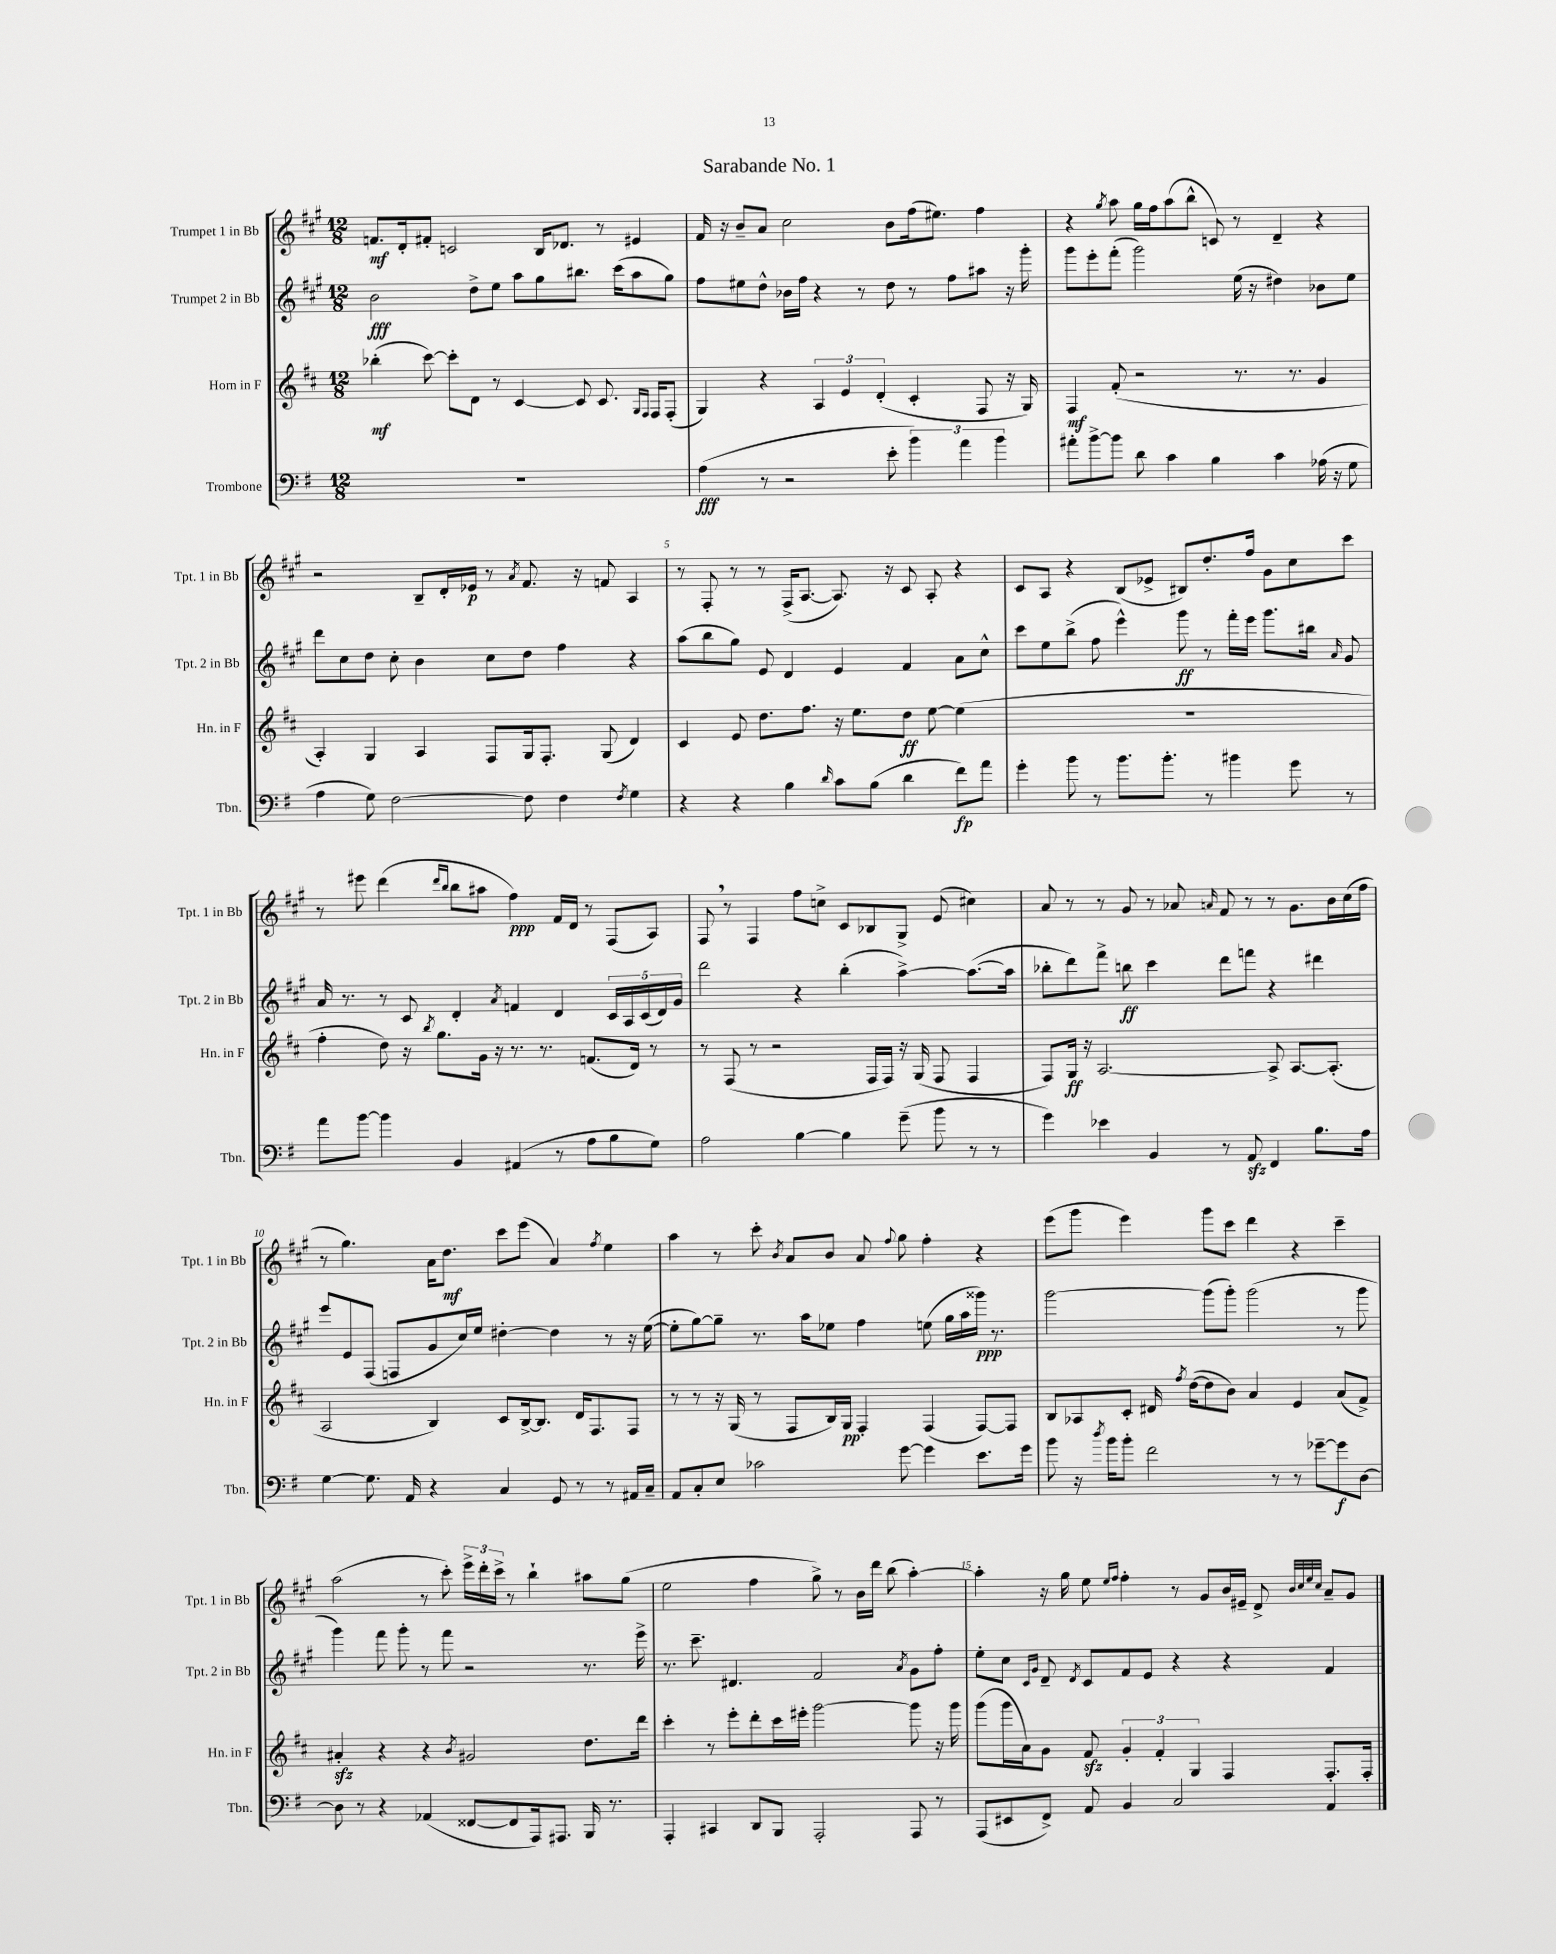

**kern	**dynam	**kern	**dynam	**kern	**dynam	**kern	**dynam
*part4	*part4	*part3	*part3	*part2	*part2	*part1	*part1
*staff4	*staff4	*staff3	*staff3	*staff2	*staff2	*staff1	*staff1
*I"Trombone	*	*I"Horn in F	*	*I"Trumpet 2 in Bb	*	*I"Trumpet 1 in Bb	*
*I'Tbn.	*	*I'Hn. in F	*	*I'Tpt. 2 in Bb	*	*I'Tpt. 1 in Bb	*
*clefF4	*	*clefG2	*	*clefG2	*	*clefG2	*
*k[f#]	*	*k[f#c#]	*	*k[f#c#g#]	*	*k[f#c#g#]	*
*M12/8	*	*M12/8	*	*M12/8	*	*M12/8	*
=1	=1	=1	=1	=1	=1	=1	=1
1.r	.	(4bb-X'\	mf	2b\	fff	8.fn/L	mf
.	.	.	.	.	.	16d'/k	.
.	.	[8ccc#\)	.	.	.	8f#X'/J	.
.	.	8ccc#'\L]	.	.	.	2cn/	.
.	.	8d\J	.	8dd^\L	.	.	.
.	.	8r	.	8ee\J	.	.	.
.	.	[4c#/	.	8aa\L	.	.	.
.	.	.	.	8gg#\	.	16B/KL	.
.	.	.	.	.	.	8.d-X/J	.
.	.	8c#/]	.	8.bb#X\J	.	.	.
.	.	8.c#/	.	.	.	8r	.
.	.	.	.	(16ccc#\KL	.	.	.
.	.	.	.	8aa\	.	4e#X/	.
.	.	16qqG/LL	.	.	.	.	.
.	.	16qqF#/JJ	.	.	.	.	.
.	.	16F#/KL	.	.	.	.	.
.	.	(8F#'/J	.	8gg#\J)	.	.	.
=2	=2	=2	=2	=2	=2	=2	=2
(4A\	fff	4G/)	.	8ff#\L	.	16f#/	.
.	.	.	.	.	.	16r	.
.	.	.	.	8ee#X\	.	8b~/L	.
8r	.	4r	.	8dd^^\J	.	8a/J	.
2r	.	.	.	16b-X\LL	.	2cc#\	.
.	.	.	.	16ff#\JJ	.	.	.
.	.	6A/	.	4r	.	.	.
.	.	6e/	.	.	.	.	.
.	.	.	.	8r	.	.	.
.	.	(6d'/	.	.	.	.	.
8e'\	.	.	.	8dd\	.	8b\L	.
6b\)	.	4c#'/	.	8r	.	(16ff#\k	.
.	.	.	.	.	.	8.ee#X\J)	.
.	.	.	.	8ff#\L	.	.	.
6a\	.	.	.	.	.	.	.
.	.	8F#/	.	8aa#X\J	.	4ff#\	.
6b\	.	.	.	.	.	.	.
.	.	16r	.	16r	.	.	.
.	.	16G/)	.	16ggg#'\	.	.	.
=3	=3	=3	=3	=3	=3	=3	=3
8a#X'\L	.	4F#/	mf	8ggg#\L	.	4r	.
[8b^\	.	.	.	8eee'\	.	.	.
.	.	.	.	.	.	8qgg#/	.
8b\J]	.	(8f#'/	.	(8fff#'\J	.	8aa\	.
8d\	.	2r	.	2ggg#\)	.	16gg#\LL	.
.	.	.	.	.	.	16ff#\J	.
4c\	.	.	.	.	.	(8aa\	.
.	.	.	.	.	.	8bb^^\J	.
4B\	.	.	.	.	.	8cn/)	.
.	.	8.r	.	(16ee\	.	8r	.
.	.	.	.	16r	.	.	.
4c\	.	.	.	4dd#X\)	.	4d~/	.
.	.	8.r	.	.	.	.	.
(16A-X\	.	4g/	.	8b-X\L	.	4r	.
16r	.	.	.	.	.	.	.
8G\	.	.	.	8ee\J	.	.	.
!!LO:LB:g=z
=4	=4	=4	=4	=4	=4	=4	=4
4A\	.	4A'/)	.	8ddd\L	.	2r	.
.	.	.	.	8cc#\	.	.	.
8G\)	.	4G/	.	8dd\J	.	.	.
[2F#\	.	.	.	8cc#'\	.	.	.
.	.	4A/	.	4b\	.	8B~/L	.
.	.	.	.	.	.	16d'/L	.
.	.	.	.	.	.	16e-X/JJ	p
.	.	8F#/L	.	8cc#\L	.	8r	.
.	.	.	.	.	.	8qa/	.
8F#\]	.	16G/k	.	8dd\J	.	8.f#/	.
.	.	8.F#'/J	.	.	.	.	.
4F#\	.	.	.	4ff#\	.	.	.
.	.	.	.	.	.	16r	.
.	.	(8G/	.	.	.	8fn/	.
8qF#/	.	.	.	.	.	.	.
4G\	.	4d/)	.	4r	.	4A/	.
=5	=5	=5	=5	=5	=5	=5	=5
4r	.	4c#/	.	(8aa\L	.	8r	.
.	.	.	.	8bb\	.	8F#'/	.
4r	.	8e/	.	8gg#\J)	.	8r	.
.	.	8.dd\L	.	8e/	.	8r	.
4B\	.	.	.	4d/	.	(16F#^/KL	.
.	.	8.ff#\J	.	.	.	[8.A/J	.
16qqd/	.	.	.	.	.	.	.
8c\L	.	16r	.	4e/	.	8.A/])	.
.	.	8.ee\L	.	.	.	.	.
(8B\J	.	.	.	.	.	.	.
.	.	.	.	.	.	16r	.
4d\	.	8dd\J	ff	4f#/	.	8c#/	.
.	.	[8ee\	.	.	.	8A'/	.
8f#\L)	fp	(4ee\]	.	8a\L	.	4r	.
8a\J	.	.	.	8cc#^^\J	.	.	.
=6	=6	=6	=6	=6	=6	=6	=6
4g'\	.	1.r	.	8ccc#\L	.	8c#/L	.
.	.	.	.	8ee\	.	8A/J	.
8b\	.	.	.	(8bb^\J	.	4r	.
8r	.	.	.	8ff#\	.	.	.
8.b\L	.	.	.	4eee^^\)	.	(8B/L	.
.	.	.	.	.	.	8e-X^/J	.
8.b'\J	.	.	.	.	.	.	.
.	.	.	.	8ggg#\	ff	8B#X/L)	.
8r	.	.	.	8r	.	8.dd'/	.
4b#X\	.	.	.	16fff#'\LL	.	.	.
.	.	.	.	16eee\JJ	.	16ff#/Jk	.
.	.	.	.	8.ggg#\L	.	8g#\L	.
8g\	.	.	.	.	.	8cc#\	.
.	.	.	.	16bb#X\Jk	.	.	.
.	.	.	.	16qqa/	.	.	.
8r	.	.	.	8g#/	.	8ccc#\J	.
!!LO:LB:g=z
=7	=7	=7	=7	=7	=7	=7	=7
8a\L	.	4ff#'\	.	16a/	.	8r	.
.	.	.	.	8.r	.	.	.
[8b\J	.	.	.	.	.	8eee#X\	.
4b\]	.	8dd\)	.	8r	.	(4ddd\	.
.	.	16r	.	8c#/	.	.	.
.	.	8qbb/	.	.	.	.	.
.	.	8.gg\L	.	.	.	.	.
.	.	.	.	.	.	16qqddd/LL	.
.	.	.	.	.	.	16qqbb/JJ	.
4BB/	.	.	.	4d'/	.	8bb\L	.
.	.	16g\Jk	.	.	.	8aa#X\J	.
.	.	16r	.	.	.	.	.
.	.	.	.	8qa/	.	.	.
(4AA#X/	.	8.r	.	4fn/	.	4ff#\)	ppp
.	.	8.r	.	.	.	.	.
8r	.	.	.	4d/	.	16f#/LL	.
.	.	.	.	.	.	16d/JJ	.
8A\L	.	(8.fn/L	.	.	.	8r	.
8B\	.	.	.	20c#/LL	.	(8F#/L	.
.	.	.	.	20A/	.	.	.
.	.	16d/Jk)	.	.	.	.	.
.	.	.	.	(20c#/	.	.	.
8G\J)	.	8r	.	.	.	8A/J)	.
.	.	.	.	20d/)	.	.	.
.	.	.	.	20g#/JJ	.	.	.
=8	=8	=8	=8	=8	=8	=8	=8
2A\	.	8r	.	2ddd\	.	8F#,/	.
.	.	(8F#/	.	.	.	8r	.
.	.	8r	.	.	.	4F#/	.
.	.	2r	.	.	.	.	.
[4B\	.	.	.	4r	.	8ff#\L	.
.	.	.	.	.	.	8ccn^\J	.
4B\]	.	.	.	(4bb'\	.	8c#/L	.
.	.	16F#/LL	.	.	.	8B-X/	.
.	.	16F#/JJ)	.	.	.	.	.
(8g~\	.	16r	.	[4aa^\)	.	8G#^/J	.
.	.	(16G/	.	.	.	.	.
8b\	.	8F#/	.	.	.	(8e/	.
8r	.	4F#/	.	(8.aa\L_	.	4cc#X\)	.
8r	.	.	.	.	.	.	.
.	.	.	.	16aa\Jk]	.	.	.
=9	=9	=9	=9	=9	=9	=9	=9
4g\)	.	8F#/L)	.	8bb-X'\L	.	8a/	.
.	.	16G/Jk	ff	8ddd\)	.	8r	.
.	.	16r	.	.	.	.	.
4e-X\	.	[2.A/	.	8fff#^\J	.	8r	.
.	.	.	.	8bbn\	ff	8g#/	.
4BB/	.	.	.	4ccc#\	.	8r	.
.	.	.	.	.	.	8a-X/	.
.	.	.	.	.	.	16qqan/	.
8r	.	.	.	8ddd\L	.	8f#/	.
8AAzz/	.	.	.	8fffn\J	.	8r	.
4FF#/	.	8A^/]	.	4r	.	8r	.
.	.	[8.A/L	.	.	.	8.g#\L	.
8.B\L	.	.	.	4ddd#X\	.	.	.
.	.	(8.A'/J]	.	.	.	16b\L	.
.	.	.	.	.	.	(16cc#\	.
16A\Jk	.	.	.	.	.	16ff#\JJ	.
!!LO:LB:g=z
=10	=10	=10	=10	=10	=10	=10	=10
[4G\	.	2A/	.	8eee/L	.	8r	.
.	.	.	.	8e/	.	4.gg#\)	.
8.G\]	.	.	.	(8F#/J	.	.	.
.	.	.	.	8Fn/L	.	.	.
16AA/	.	.	.	.	.	.	.
4r	.	4B/)	.	8g#/	.	16a\KL	.
.	.	.	.	.	.	8.dd\J	mf
.	.	.	.	16cc#/L)	.	.	.
.	.	.	.	16ee/JJ	.	.	.
4C/	.	8c#/L	.	[4dd#X'\	.	8ccc#\L	.
.	.	[16B^/k	.	.	.	(8eee\J	.
.	.	8.B/J]	.	.	.	.	.
8GG/	.	.	.	4dd#\]	.	4a/)	.
8r	.	16d/KL	.	.	.	.	.
.	.	8.F#/	.	.	.	.	.
.	.	.	.	.	.	8qff#/	.
8r	.	.	.	8r	.	4ee\	.
16AA#X/LL	.	8F#/J	.	16r	.	.	.
16C~/JJ	.	.	.	([16ee\	.	.	.
=11	=11	=11	=11	=11	=11	=11	=11
8AA/L	.	8r	.	8ee'\L]	.	4aa\	.
8C'/	.	8r	.	[8gg#\)	.	.	.
8E/J	.	16r	.	8gg#~\J]	.	8r	.
.	.	(16G/	.	.	.	.	.
2c-X\	.	8r	.	8.r	.	8ccc#'\	.
.	.	.	.	.	.	8qb/	.
.	.	8F#/L	.	.	.	8a/L	.
.	.	.	.	16aa\KL	.	.	.
.	.	16B/L)	.	8ee-X\J	.	8b/J	.
.	.	16G/JJ	pp	.	.	.	.
.	.	4F#'/	.	4ff#\	.	8a/	.
.	.	.	.	.	.	8qqff#/	.
[8g\	.	.	.	.	.	8gg#\	.
4g\]	.	(4F#/	.	(8een\	.	4ff#'\	.
.	.	.	.	16gg#\LL	.	.	.
.	.	.	.	16aa\	.	.	.
8.e\L	.	[8F#/L)	.	16ggg##X\JJ)	ppp	4r	.
.	.	.	.	8.r	.	.	.
.	.	8F#/J]	.	.	.	.	.
16g\Jk	.	.	.	.	.	.	.
=12	=12	=12	=12	=12	=12	=12	=12
8b\	.	8B/L	.	[2ggg#\	.	(8eee\L	.
16r	.	8A-X/	.	.	.	8ggg#\J	.
8qdd/	.	.	.	.	.	.	.
16b\KL	.	.	.	.	.	.	.
8b'\J	.	8c#'/J	.	.	.	4eee\)	.
2f#\	.	16d#X/	.	.	.	.	.
.	.	8qff#/	.	.	.	.	.
.	.	([16dd\KL	.	.	.	.	.
.	.	8dd\]	.	(8ggg#\L]	.	8ggg#\L	.
.	.	8b\J)	.	8ggg#'\J)	.	8ccc#\J	.
.	.	4a/	.	(2ggg#\	.	4ddd\	.
8r	.	.	.	.	.	.	.
8r	.	4e/	.	.	.	4r	.
[8g-X~\L	.	.	.	.	.	.	.
8g-\]	f	(8a/L	.	8r	.	4ccc#~\	.
[8D\J	.	8f#^/J)	.	8ggg#\	.	.	.
!!LO:LB:g=z
=13	=13	=13	=13	=13	=13	=13	=13
8D\]	.	4a#Xzz'/	.	4ggg#\)	.	(2aa\	.
8r	.	.	.	.	.	.	.
4r	.	4r	.	8fff#\	.	.	.
.	.	.	.	8ggg#'\	.	.	.
(4AA-X/	.	4r	.	8r	.	8r	.
.	.	.	.	8fff#\	.	8ccc#'\)	.
.	.	8qb/	.	.	.	.	.
[8FF##X/L	.	2g#X/	.	2r	.	24eee^\LL	.
.	.	.	.	.	.	24ddd'\	.
.	.	.	.	.	.	24ccc#^\JJ	.
8FF##/]	.	.	.	.	.	8r	.
16AAA/k)	.	.	.	.	.	4bb`\	.
8.AAA#X/J	.	.	.	.	.	.	.
16BBB/	.	8.dd\L	.	8.r	.	8aa#X\L	.
8.r	.	.	.	.	.	.	.
.	.	.	.	.	.	(8gg#\J	.
.	.	16ddd\Jk	.	16eee^\	.	.	.
=14	=14	=14	=14	=14	=14	=14	=14
4AAA'/	.	4ccc#'\	.	8.r	.	2ee\	.
.	.	.	.	8.ccc#~\	.	.	.
4CC#X/	.	8r	.	.	.	.	.
.	.	8eee'\L	.	4.d#X/	.	.	.
8DD/L	.	8ddd'\	.	.	.	4ff#\	.
8BBB/J	.	16ccc#\L	.	.	.	.	.
.	.	16eee#X'\JJ	.	.	.	.	.
2AAA'/	.	[2ggg\	.	2f#/	.	8gg#^\)	.
.	.	.	.	.	.	8r	.
.	.	.	.	.	.	16b\LL	.
.	.	.	.	.	.	16ddd\JJ	.
.	.	.	.	.	.	(8bb\	.
.	.	.	.	8qa/	.	.	.
8AAA/	.	8ggg\]	.	8g#\L	.	[4aa'\)	.
8r	.	16r	.	8ff#'\J	.	.	.
.	.	16ggg\	.	.	.	.	.
=15	=15	=15	=15	=15	=15	=15	=15
(8AAA/L	.	(8ggg\L	.	8ee'\L	.	4aa'\]	.
8EE#X/	.	16ggg\L	.	8cc#\J	.	.	.
.	.	16a\J)	.	.	.	.	.
.	.	.	.	16qqc#/LL	.	.	.
.	.	.	.	16qqg#/JJ	.	.	.
8FF#^/J)	.	8g\J	.	8d~/	.	16r	.
.	.	.	.	.	.	16gg#\	.
.	.	.	.	8qd/	.	.	.
8AA/	.	8f#zz/	.	8c#/L	.	8ee\	.
.	.	.	.	.	.	16qqee/LL	.
.	.	.	.	.	.	16qqff#/JJ	.
4BB/	.	6g'/	.	8f#/	.	4ff#'\	.
.	.	.	.	8e/J	.	.	.
.	.	6f#'/	.	.	.	.	.
2C/	.	.	.	4r	.	8r	.
.	.	6G/	.	.	.	.	.
.	.	.	.	.	.	8g#/L	.
.	.	4F#/	.	4r	.	16b/L	.
.	.	.	.	.	.	16e#X~/JJ	.
.	.	.	.	.	.	8d^/	.
.	.	.	.	.	.	32qqb/LLL	.
.	.	.	.	.	.	32qqcc#/	.
.	.	.	.	.	.	32qqee/	.
.	.	.	.	.	.	32qqcc#/JJJ	.
4AA/	.	8.F#'/L	.	4f#/	.	8a~/L	.
.	.	.	.	.	.	8g#/J	.
.	.	16F#'/Jk	.	.	.	.	.
==	==	==	==	==	==	==	==
*-	*-	*-	*-	*-	*-	*-	*-
